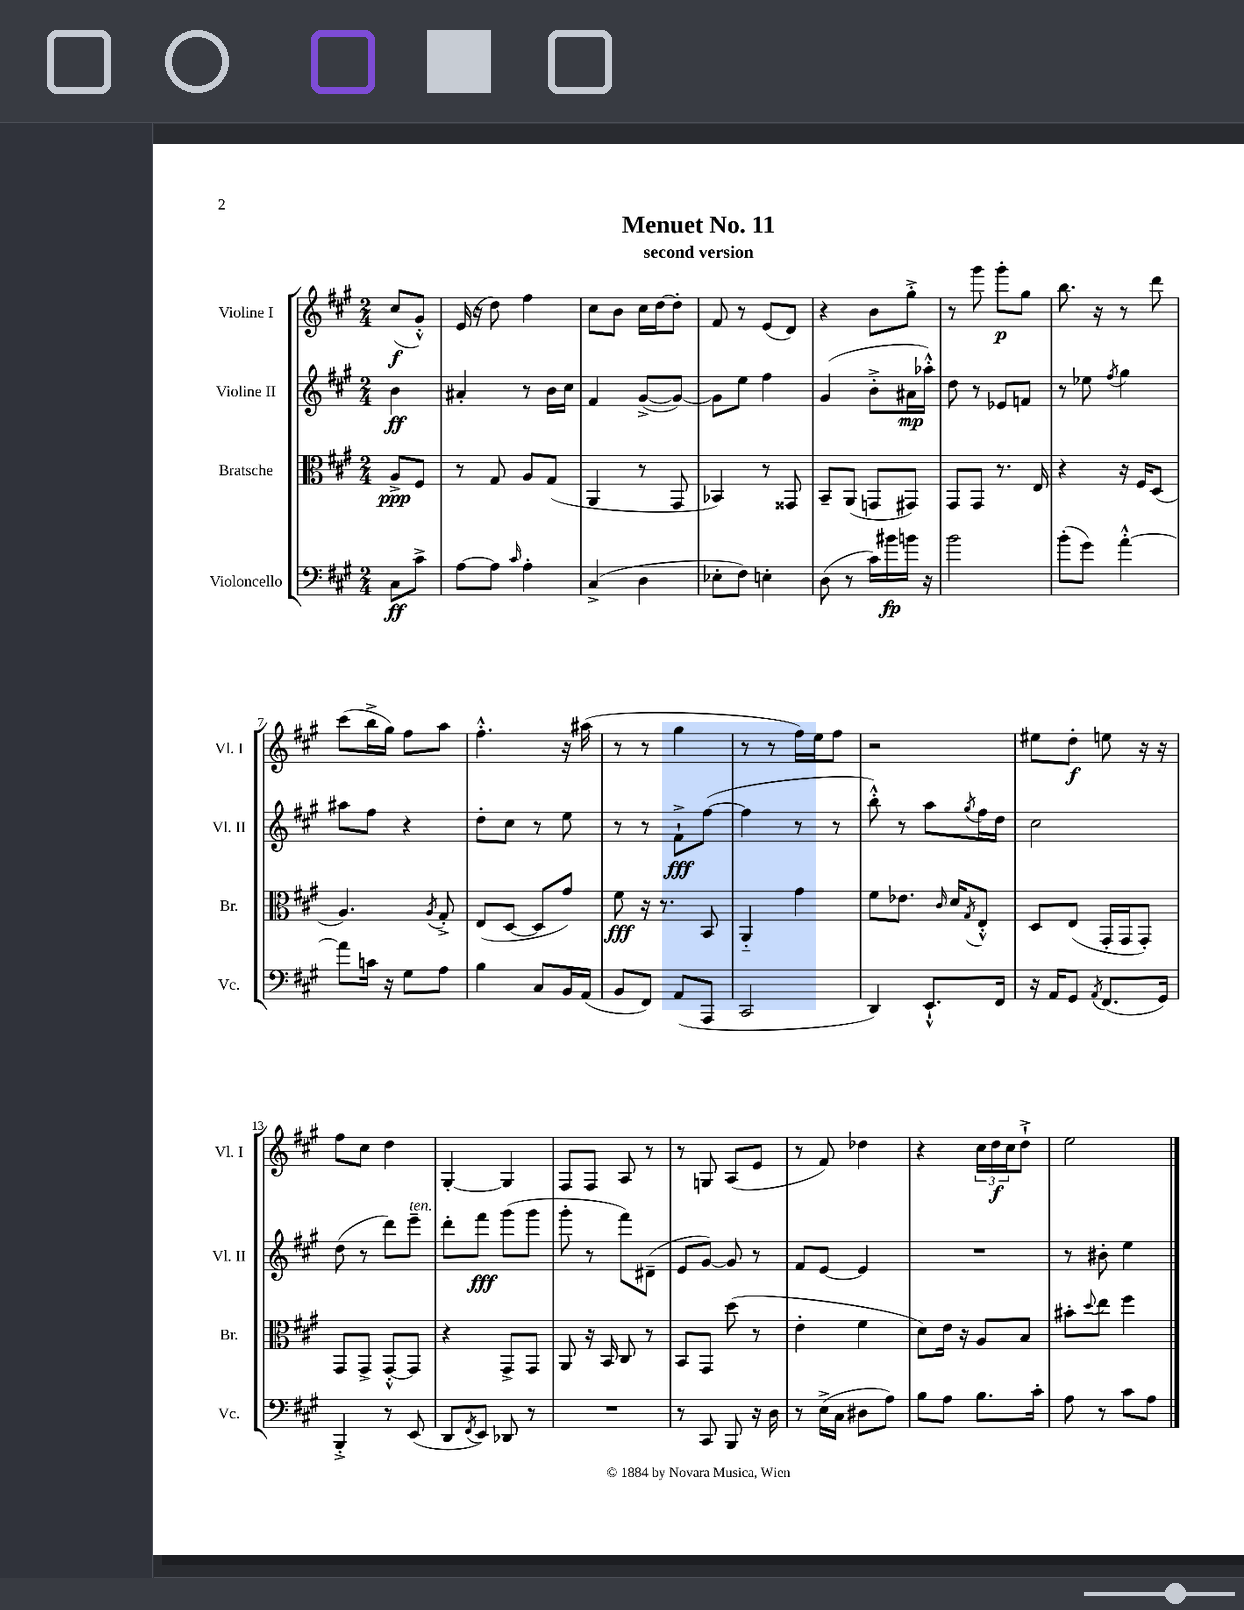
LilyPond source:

\header { title = "Menuet No. 11" subtitle = "second version" }
<<
\new StaffGroup <<
\new Staff = "s0" \with { instrumentName = "Violine I" shortInstrumentName = "Vl. I" } {
    \clef treble \key a \major \numericTimeSignature \time 2/4 \partial 4
    cis''8\f( gis'8-.-^) |
    e'16( r16 d''8) fis''4 |
    cis''8 b'8 cis''16 d''16~ d''8-. |
    fis'8 r8 e'8( d'8) |
    r4 b'8 gis''8-.-> |
    r8 gis'''8 gis'''8-.\p gis''8 |
    b''8. r16 r8 d'''8 |
    cis'''8( b''16-> gis''16) fis''8 a''8 |
    fis''4.-.-^ r16 ais''16( |
    r8 r8 gis''4 |
    r8 r8 fis''16) e''16 fis''8 |
    r2 |
    eis''8 d''8-.\f e''8 r16 r16 |
    fis''8 cis''8 d''4 |
    gis4~-. gis4 |
    fis8 fis8 a8 r8 |
    r8 g8 a8( e'8 |
    r8 fis'8) des''4 |
    r4 \tuplet 3/2 { cis''16 d''16\f cis''16 } d''8-!-> |
    e''2 \bar "|." |
}
\new Staff = "s1" \with { instrumentName = "Violine II" shortInstrumentName = "Vl. II" } {
    \clef treble \key a \major \numericTimeSignature \time 2/4 \partial 4
    b'4\ff |
    ais'4-. r8 b'16 cis''16 |
    fis'4 gis'8~->( gis'8~) |
    gis'8 e''8 fis''4 |
    gis'4( b'8-.-> ais'16\mp aes''16-.-^) |
    d''8 r8 ees'8 f'8 |
    r8 ees''8 \acciaccatura { fis''8 } gis''4 |
    ais''8 fis''8 r4 |
    d''8-. cis''8 r8 e''8 |
    r8 r8 fis'8-!->\fff fis''8~( |
    fis''4 r8 r8 |
    b''8-.-^) r8 a''8 \acciaccatura { gis''8 } fis''16 d''16 |
    cis''2 |
    d''8( r8 d'''8) e'''8--^\markup { \italic "ten." } |
    d'''8-. fis'''8\fff gis'''8( gis'''8 |
    gis'''8-. r8 fis'''8) dis'8--( |
    e'8 gis'8~) gis'8 r8 |
    fis'8 e'8~ e'4 |
    R2 |
    r8 bis'8-. e''4 \bar "|." |
}
\new Staff = "s2" \with { instrumentName = "Bratsche" shortInstrumentName = "Br." } {
    \clef alto \key a \major \numericTimeSignature \time 2/4 \partial 4
    a8->\ppp fis8 |
    r8 gis8 a8 gis8( |
    a,4 r8 gis,8 |
    bes,4) r8 gisis,8 |
    b,8-- a,8( g,8 gis,8) |
    gis,8 gis,8 r8. e16 |
    r4 r16 fis16 d8( |
    a4.) \acciaccatura { a8 } gis8-.-> |
    e8( d8~ d8 gis'8) |
    fis'8\fff r16 r8. b,8 |
    a,4-_ gis'4 |
    fis'8 ees'8. \grace { cis'16 } d'16 \acciaccatura { gis8 } e8-.-^ |
    d8 e8( gis,16-. gis,16 gis,8-.) |
    gis,8 gis,8-> gis,8~-.-^ gis,8 |
    r4 gis,8-> gis,8 |
    a,8 r16 b,16 cis8 r8 |
    b,8 gis,8 d''8( r8 |
    e'4-. fis'4 |
    d'8) e'16 r16 a8 b8 |
    bis'8-. \appoggiatura { d''8 } e''8 fis''4 \bar "|." |
}
\new Staff = "s3" \with { instrumentName = "Violoncello" shortInstrumentName = "Vc." } {
    \clef bass \key a \major \numericTimeSignature \time 2/4 \partial 4
    cis8\ff cis'8-> |
    a8~ a8 \grace { cis'16 } a4-. |
    cis4->( d4 |
    ees8-. fis8) e4-. |
    d8( r8 cis'16) bis'16\fp b'16 r16 |
    b'2 |
    b'8-.( gis'8) a'4~-.-^ |
    a'8 c'16 r16 gis8 a8 |
    b4 cis8 b,16 a,16( |
    b,8 fis,8) a,8( a,,8 |
    cis,2 |
    d,4) e,8.-!-^ fis,16 |
    r16 a,16 gis,8 \acciaccatura { a,8 } fis,8.( gis,16) |
    b,,4-.-> r8 e,8( |
    d,8 \acciaccatura { fis,8 } e,8) des,8 r8 |
    R2 |
    r8 cis,8 b,,8 r16 d16 |
    r8 e16->( cis16 dis8 a8) |
    b8 a8 b8. cis'16-. |
    a8 r8 cis'8 a8 \bar "|." |
}
>>
>>
